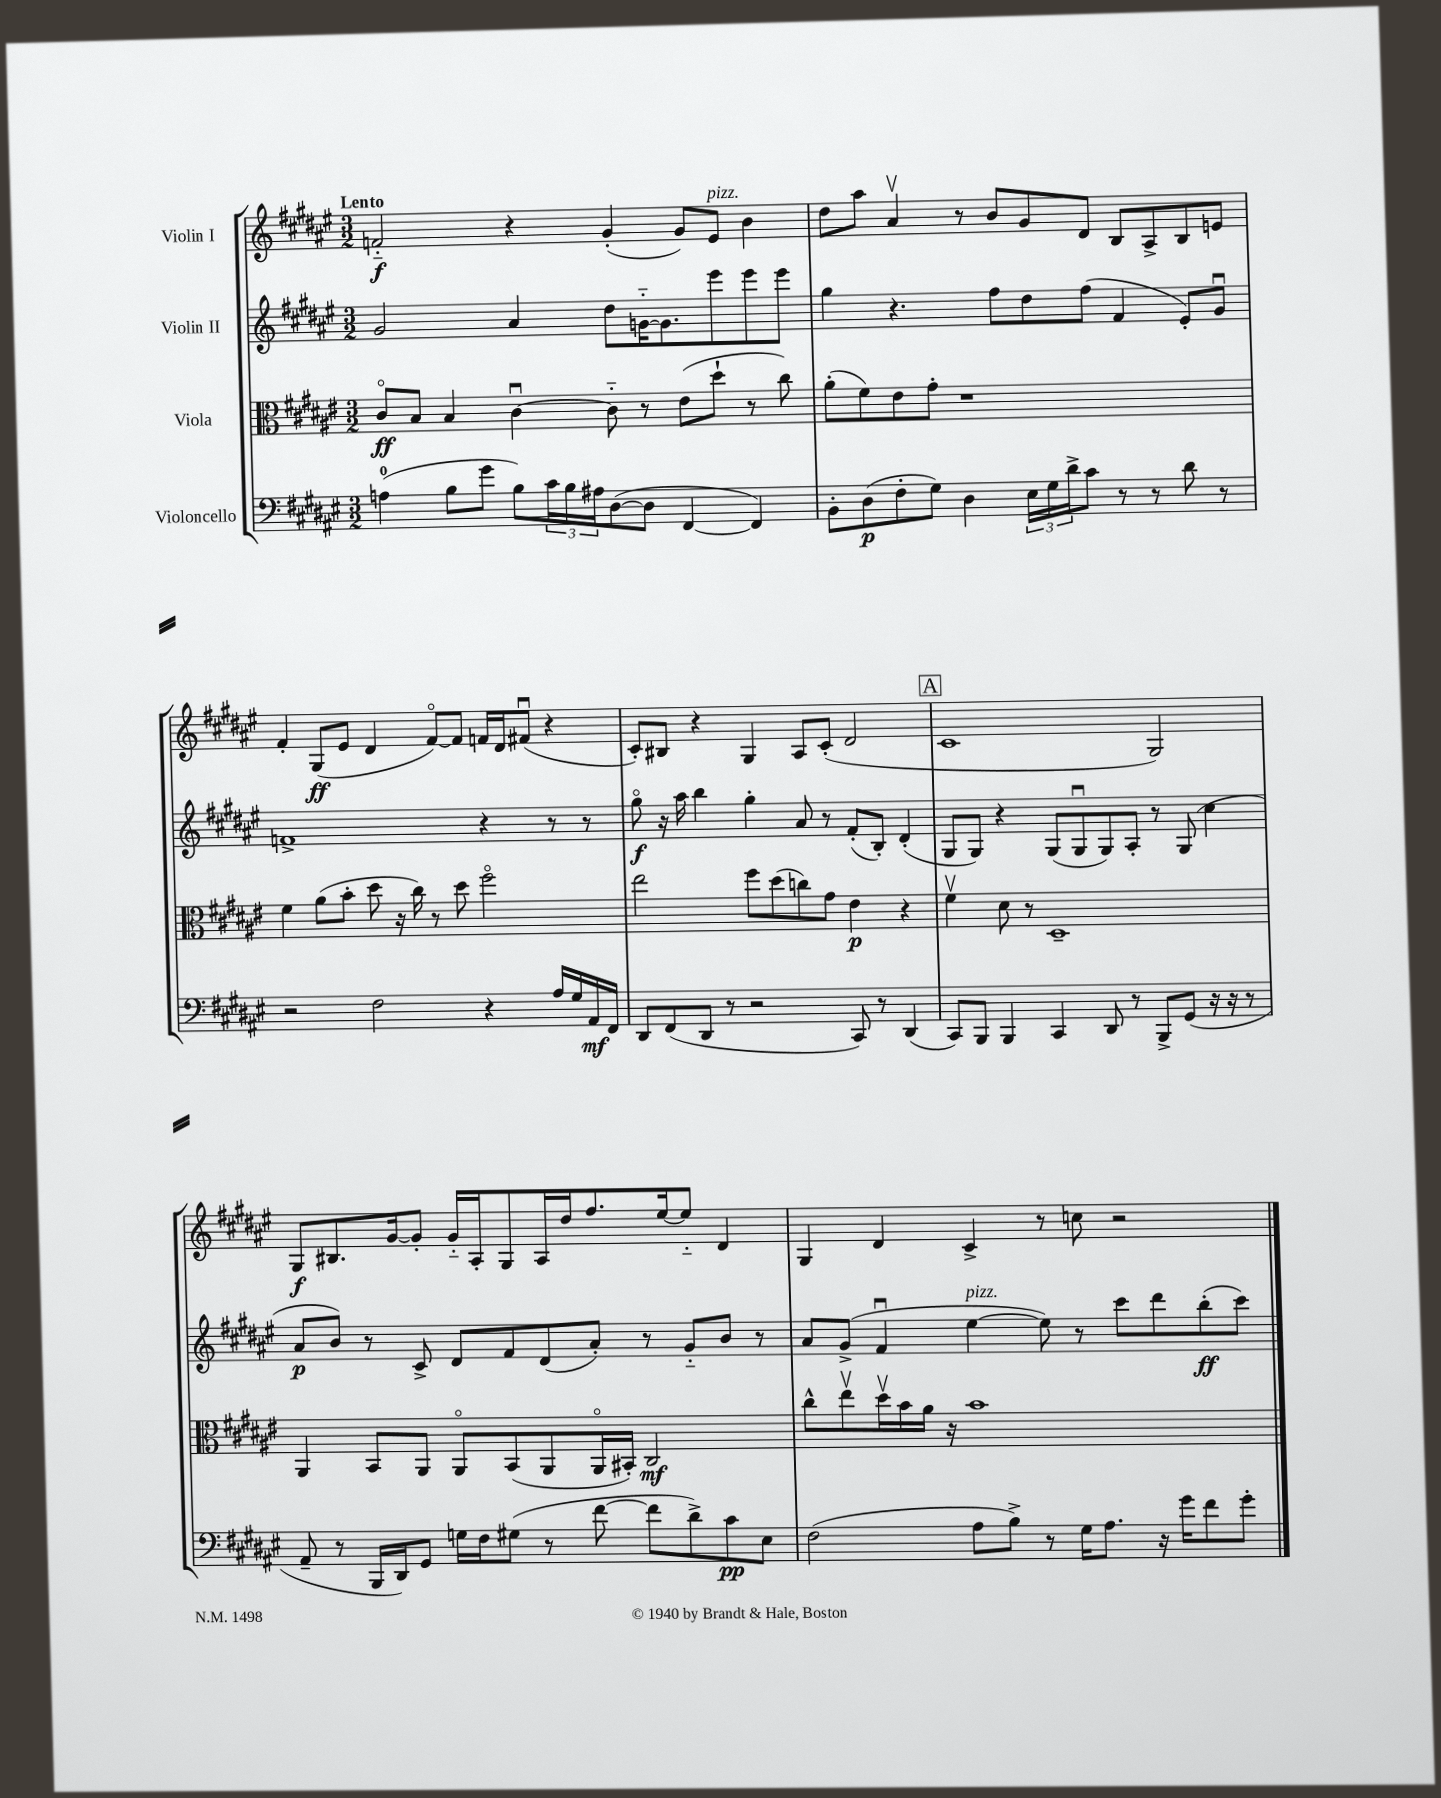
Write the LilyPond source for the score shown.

<<
\new StaffGroup <<
\new Staff = "s0" \with { instrumentName = "Violin I" } {
    \clef treble \key fis \major \numericTimeSignature \time 3/2 \tempo "Lento"
    f'2-_\f r4 gis'4-.( gis'8) eis'8^\markup { \italic "pizz." } b'4 |
    dis''8 ais''8 ais'4\upbow r8 b'8 gis'8 dis'8 b8 ais8-> b8 e'8 |
    fis'4-. gis8\ff( eis'8 dis'4 fis'8~\flageolet) fis'8 f'16 dis'16 fis'8\downbow( r4 |
    cis'8-.) bis8 r4 gis4 ais8 cis'8-.( dis'2 |
    \mark \markup { \box "A" } cis'1 gis2) |
    gis8\f bis8. gis'16~ gis'8-. gis'16-_ ais16-. gis8 ais16 dis''16 fis''8. eis''16~ eis''8-_ dis'4 |
    gis4 dis'4 cis'4-> r8 c''8 r2 \bar "|." |
}
\new Staff = "s1" \with { instrumentName = "Violin II" } {
    \clef treble \key fis \major \numericTimeSignature \time 3/2
    gis'2 ais'4 dis''8 g'16~-_ g'8. eis'''8 eis'''8 eis'''8 |
    gis''4 r4. fis''8 dis''8 fis''8( fis'4 eis'8-.) gis'8\downbow |
    f'1-> r4 r8 r8 |
    gis''8\flageolet\f r16 ais''16 b''4 gis''4-. ais'8 r8 fis'8-.( b8-.) dis'4-.( |
    \mark \markup { \box "A" } gis8 gis8) r4 gis8( gis8\downbow gis8) ais8-. r8 gis8( cis''4 |
    ais'8\p b'8) r8 cis'8-> dis'8 fis'8 dis'8( ais'8-.) r8 gis'8-_ b'8 r8 |
    ais'8 gis'8->( fis'4\downbow eis''4~^\markup { \italic "pizz." } eis''8) r8 cis'''8 dis'''8 b''8-.\ff( cis'''8) \bar "|." |
}
\new Staff = "s2" \with { instrumentName = "Viola" } {
    \clef alto \key fis \major \numericTimeSignature \time 3/2
    cis'8\flageolet\ff b8 b4 cis'4~\downbow cis'8-_ r8 eis'8( dis''8-! r8 cis''8) |
    ais'8-.( fis'8) eis'8 gis'8-. r1 |
    fis'4 ais'8( b'8-. dis''8 r16 cis''16) r8 dis''8 fis''2\flageolet |
    eis''2 fis''8 dis''8( c''8) gis'8 eis'4\p r4 |
    \mark \markup { \box "A" } fis'4\upbow dis'8 r8 dis1-- |
    ais,4 b,8 ais,8 ais,8\flageolet b,8( ais,8 ais,16\flageolet bis,16-.) cis2\mf |
    cis''8-^ eis''8\upbow dis''16\upbow b'16 ais'16 r16 b'1 \bar "|." |
}
\new Staff = "s3" \with { instrumentName = "Violoncello" } {
    \clef bass \key fis \major \numericTimeSignature \time 3/2
    a4-0( b8 gis'8 b8) \tuplet 3/2 { cis'16 b16 ais16 } dis8~( dis8 fis,4~ fis,4) |
    b,8-. dis8\p( fis8-. gis8) dis4 \tuplet 3/2 { eis16 gis16 dis'16-> } cis'8 r8 r8 dis'8 r8 |
    r2 fis2 r4 ais16 gis16 ais,16\mf fis,16 |
    dis,8 fis,8( dis,8 r8 r2 cis,8) r8 dis,4( |
    \mark \markup { \box "A" } cis,8) b,,8 b,,4 cis,4 dis,8 r8 b,,8-> gis,8( r16 r16 r8 |
    ais,8-- r8 b,,16 dis,16) gis,8 g16 fis16 gis8( r8 fis'8~ fis'8 dis'8->) cis'8\pp eis8 |
    fis2( ais8 b8->) r8 gis16 ais8. r16 gis'16 fis'8 gis'8-. \bar "|." |
}
>>
>>
\layout { \context { \Score \remove "Bar_number_engraver" } }
